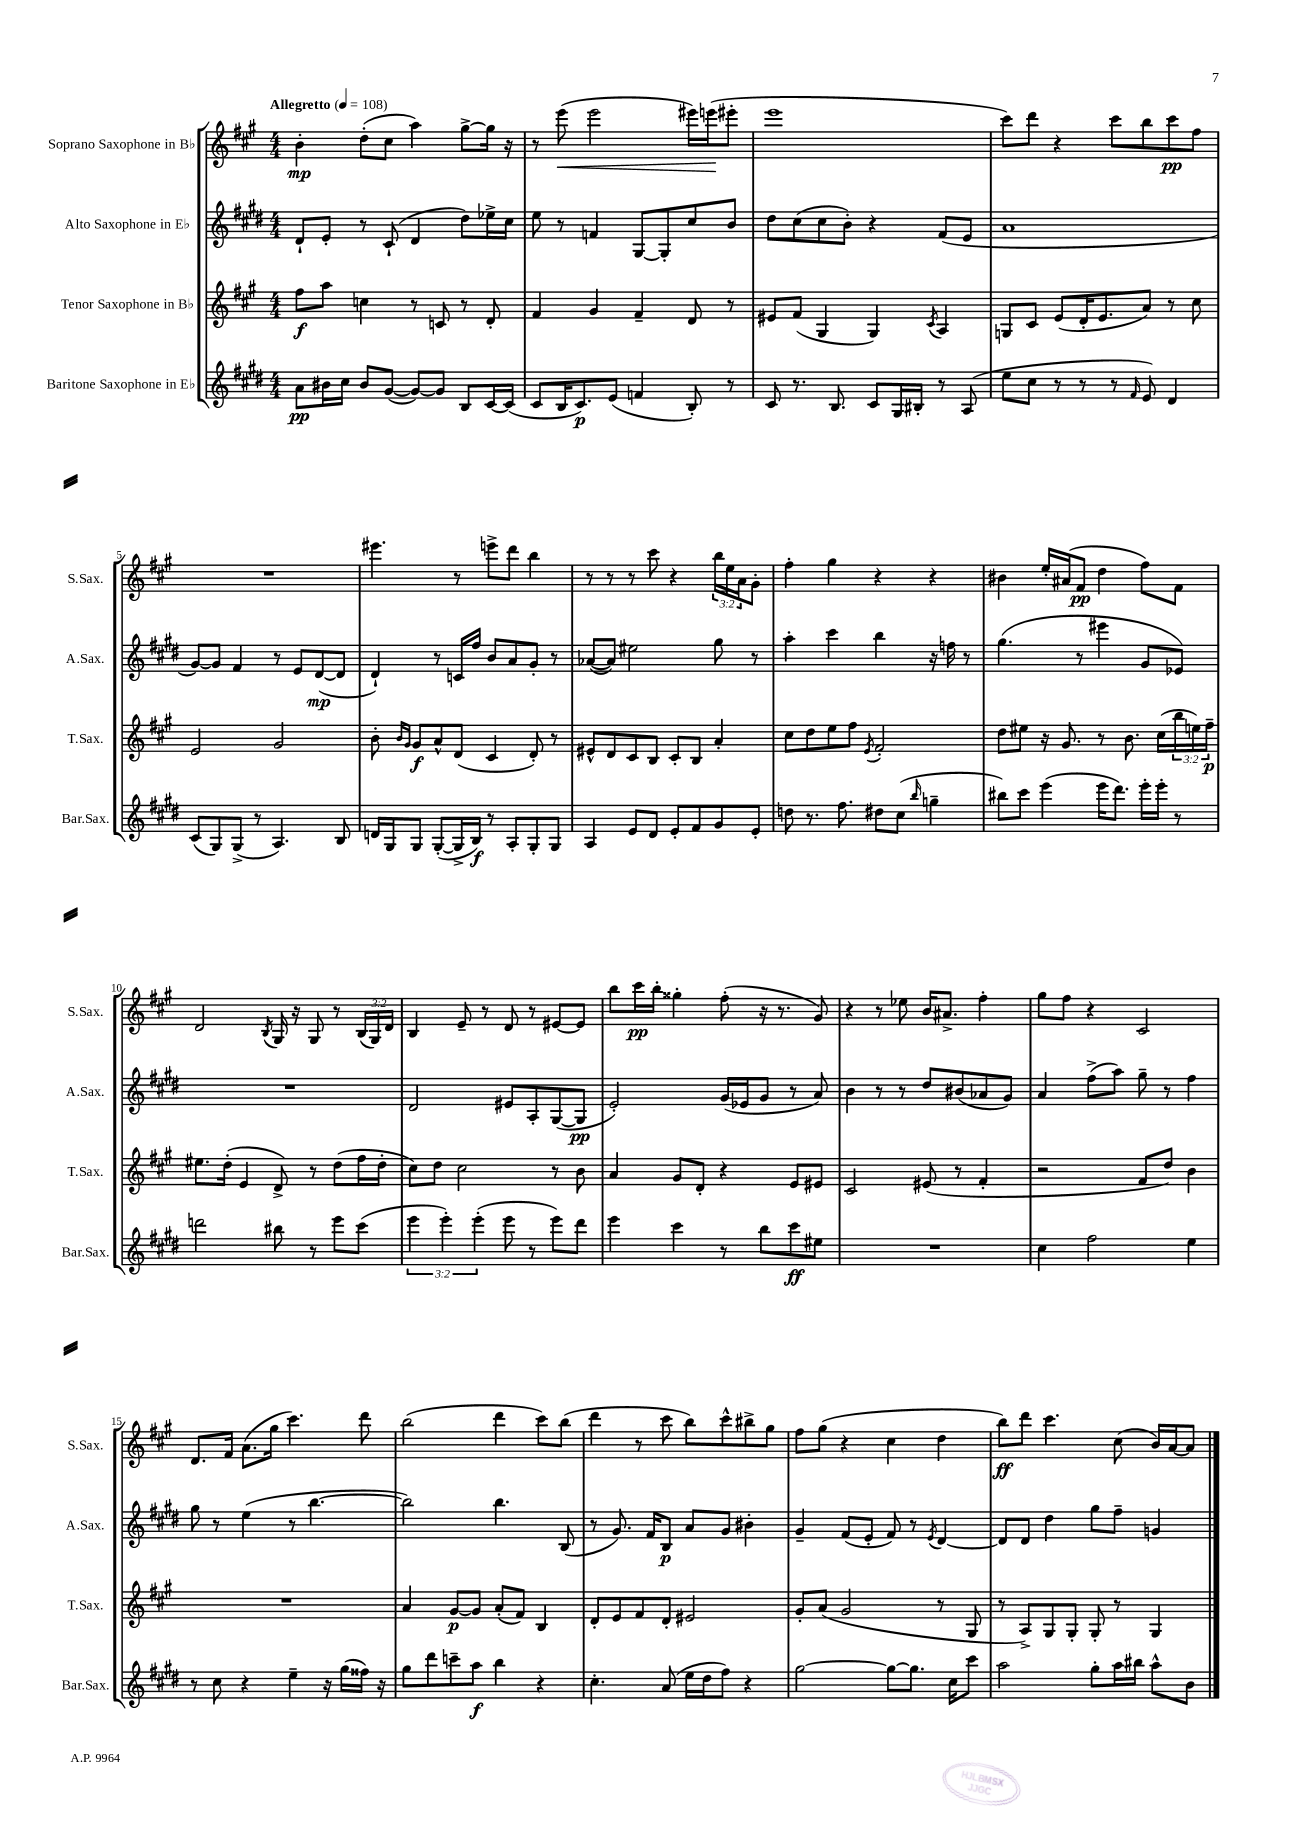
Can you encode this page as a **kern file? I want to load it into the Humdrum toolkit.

**kern	**kern	**kern	**kern
*staff4	*staff3	*staff2	*staff1
*clefG2	*clefG2	*clefG2	*clefG2
*k[f#c#g#d#]	*k[f#c#g#]	*k[f#c#g#d#]	*k[f#c#g#]
*M4/4	*M4/4	*M4/4	*M4/4
*MM108	*MM108	*MM108	*MM108
8a	8ff#	8d#`	4b'
16b#	8aa	8e'	.
16cc#	.	.	.
8b#	4cc	8r	(8dd'
([8g#	.	(8c#`	8cc#
8g#_)	8r	4d#	4aa)
8g#]	8c	.	.
8B	8r	8dd#)	[8gg#^
[16c#	8d'	16ee-^	16gg#]
(16c#]	.	16cc#	16r
=	=	=	=
8c#	4f#	8ee	8r
16B	.	8r	(8eee
8.c#)	.	.	.
.	4g#	4f	2eee
(8e	.	.	.
4f	4f#~	[8G#	.
.	.	8G#']	.
8B')	8d	8cc#	16eee#)
.	.	.	(16eee
8r	8r	8b	8eee#'
=	=	=	=
8c#	8e#	8dd#	1eee
8.r	(8f#	(8cc#	.
.	4G#	8cc#	.
8.B	.	.	.
.	.	8b')	.
8c#	4G#)	4r	.
16G#	.	.	.
16B#'	.	.	.
.	8qc#	.	.
8r	4A	(8f#	.
(8A	.	8e	.
=	=	=	=
8ee	8G	1a	8ccc#)
8cc#	8c#	.	8ddd
8r	(8e	.	4r
8r	16d'	.	.
.	8.e	.	.
8r	.	.	8ccc#
16qqf#	.	.	.
8e)	8a)	.	8bb
4d#	8r	.	8ccc#
.	8cc#	.	8ff#
=	=	=	=
(8c#	2e	[8g#)	1r
8G#)	.	8g#]	.
(8G#^	.	4f#	.
8r	.	.	.
4.A)	2g#	8r	.
.	.	8e	.
.	.	([8d#	.
8B	.	8d#]	.
=	=	=	=
16d	8b'	4d#`)	4.eee#
16G#	.	.	.
.	16qqb	.	.
.	16qqg#	.	.
8G#	8g#	.	.
([8G#'	8a^^	8r	.
16G#^]	(8d	16c	8r
16B)	.	16ff#	.
8r	4c#	8b	8eee^
8A'	.	8a	8ddd
8G#'	8d')	8g#'	4bb
8G#	8r	8r	.
=	=	=	=
4A	8e#^^	([8a-	8r
.	8d	8a-])	8r
8e	8c#	2ee#	8r
8d#	8B	.	8ccc#
8e'	8c#'	.	4r
8f#	8B	.	.
8g#	4a'	8gg#	24bb
.	.	.	24ee
.	.	.	24a
8e'	.	8r	8g#'
=	=	=	=
8dd	8cc#	4aa'	4ff#'
8.r	8dd	.	.
.	8ee	4ccc#	4gg#
8.ff#	.	.	.
.	8ff#	.	.
.	8qe	.	.
8dd#	2f#'	4bb	4r
(8cc#	.	.	.
16qqbb	.	.	.
4gg~	.	16r	4r
.	.	16ff	.
.	.	8r	.
=	=	=	=
8bb#)	8dd	(4.gg#	4b#
8ccc#	8ee#	.	.
(4eee	16r	.	16ee'
.	8.g#	.	(16a#
.	.	8r	8f#
16eee	8r	4eee#	4dd
8.ddd#)	.	.	.
.	8.b	.	.
16eee'	.	8g#	8ff#)
16eee'	(16cc#	.	.
8r	24bb	8e-)	8f#
.	24ee)	.	.
.	24ff#~	.	.
=	=	=	=
2ddd	8.ee#	1r	2d
.	(16dd'	.	.
.	4e	.	.
.	.	.	8qB
8bb#	8d^)	.	16G#
.	.	.	16r
8r	8r	.	8G#
8eee	(8dd	.	8r
(8ccc#	16ff#	.	(24B
.	.	.	24G#)
.	16dd'	.	.
.	.	.	24d
=	=	=	=
6eee	8cc#)	2d#	4B
.	8dd	.	.
6eee')	.	.	.
.	2cc#	.	8e~
(6eee'	.	.	.
.	.	.	8r
8eee	.	8e#	8d
8r	.	8A'	8r
8eee)	8r	([8G#	[8e#
8ddd#	8b	8G#]	8e#]
=	=	=	=
4eee	4a	2e')	8bb
.	.	.	16ccc#
.	.	.	16bb'
4ccc#	8g#	.	4gg##'
.	8d'	.	.
8r	4r	(16g#	(8ff#'
.	.	16e-	.
8bb	.	8g#	16r
.	.	.	8.r
8ccc#	8e	8r	.
8ee#	8e#	8a)	8g#)
=	=	=	=
1r	2c#	4b	4r
.	.	8r	8r
.	.	8r	8ee-
.	(8e#	8dd#	16b
.	.	.	8.a#^
.	8r	(8b#	.
.	4f#'	8a-	4ff#'
.	.	8g#)	.
=	=	=	=
4cc#	2r	4a	8gg#
.	.	.	8ff#
2ff#	.	(8ff#^	4r
.	.	8aa)	.
.	8f#	8gg#~	2c#
.	8dd)	8r	.
4ee	4b	4ff#	.
=	=	=	=
8r	1r	8gg#	8.d
8cc#	.	8r	.
.	.	.	16f#
4r	.	(4ee	(8.a
.	.	.	16gg#
4ee~	.	8r	4.ccc#)
.	.	[4.bb	.
16r	.	.	.
(16gg#	.	.	.
16ff##)	.	.	8ddd
16r	.	.	.
=	=	=	=
8gg#	4a	2bb])	(2bb
8ddd#	.	.	.
8ccc~	[8g#	.	.
8aa	8g#]	.	.
4bb	(8a'	4.bb	4ddd
.	8f#)	.	.
4r	4B	.	8ccc#)
.	.	(8B	(8bb
=	=	=	=
4.cc#'	8d'	8r	4ddd
.	8e	8.g#)	.
.	8f#	.	8r
.	.	16f#	.
(8a	8d'	8B	8ccc#
16ee	2e#	8a	8bb)
16dd#	.	.	.
8ff#)	.	8g#	8ccc#^^
4r	.	4b#'	8bb#^
.	.	.	8gg#
=	=	=	=
[2gg#	8g#'	4g#~	8ff#
.	(8a	.	(8gg#
.	2g#	(8f#	4r
.	.	8e'	.
8gg#_	.	8f#)	4cc#
8.gg#]	.	8r	.
.	.	8qe	.
.	8r	[4d#	4dd
16cc#	.	.	.
8ccc#	8G#	.	.
=	=	=	=
2aa	8r	8d#]	8bb)
.	8A^)	8d#	8ddd
.	8G#	4dd#	4.ccc#
.	8G#'	.	.
8gg#'	8G#'	8gg#	.
16aa	8r	8ff#~	(8cc#
16bb#	.	.	.
8aa^^	4G#	4g	16b)
.	.	.	[16a
8b	.	.	8a]
==	==	==	==
*-	*-	*-	*-
